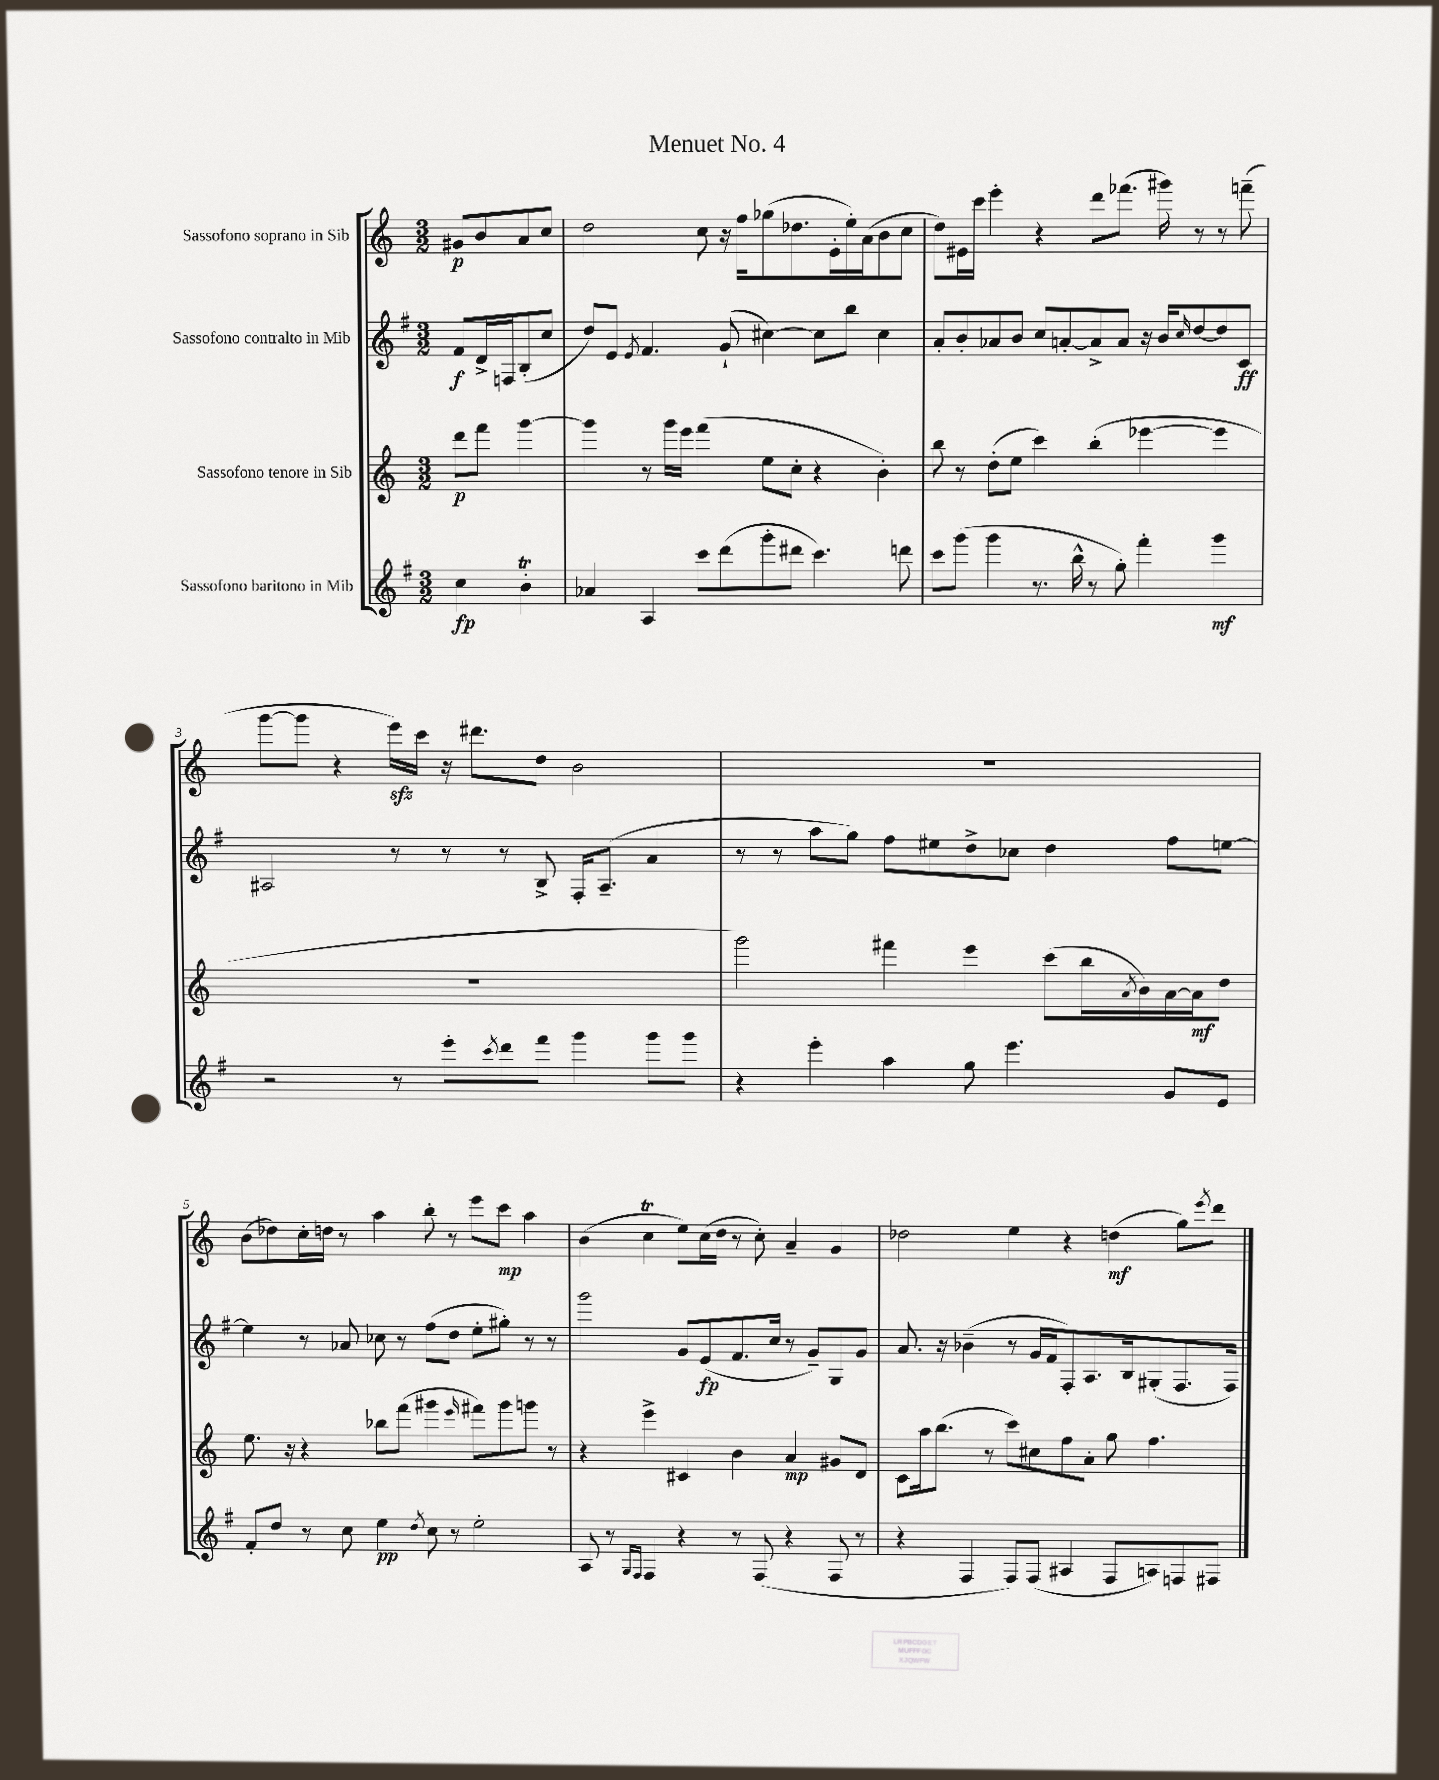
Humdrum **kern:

**kern	**dynam	**kern	**dynam	**kern	**dynam	**kern	**dynam
*part4	*part4	*part3	*part3	*part2	*part2	*part1	*part1
*staff4	*staff4	*staff3	*staff3	*staff2	*staff2	*staff1	*staff1
*I"Sassofono baritono in Mib	*	*I"Sassofono tenore in Sib	*	*I"Sassofono contralto in Mib	*	*I"Sassofono soprano in Sib	*
*clefG2	*	*clefG2	*	*clefG2	*	*clefG2	*
*k[f#]	*	*k[]	*	*k[f#]	*	*k[]	*
*M3/2	*	*M3/2	*	*M3/2	*	*M3/2	*
=	=	=	=	=	=	=	=
4cc\	fp	8ddd\L	p	8f#/L	f	8g#X/L	p
.	.	8fff\J	.	16d^/L	.	8b/	.
.	.	.	.	16Fn/J	.	.	.
4bt'\	.	[4ggg\	.	(8B'/	.	8a/	.
.	.	.	.	8cc/J	.	8cc/J	.
=1	=1	=1	=1	=1	=1	=1	=1
4a-X/	.	4ggg\]	.	8dd/L)	.	2dd\	.
.	.	.	.	8e/J	.	.	.
.	.	.	.	8qe/	.	.	.
4A/	.	8r	.	4.f#/	.	.	.
.	.	16ggg\LL	.	.	.	.	.
.	.	16eee\JJ	.	.	.	.	.
8ccc\L	.	(4fff\	.	.	.	8cc\	.
(8ddd\	.	.	.	(8g`/	.	16r	.
.	.	.	.	.	.	16ff\KL	.
8ggg'\	.	8ee\L	.	[4cc#X\)	.	(8gg-X\	.
8ddd#X\J	.	8cc'\J	.	.	.	8.dd-X\	.
4.ccc\)	.	4r	.	8cc#\L]	.	.	.
.	.	.	.	.	.	16e'\L	.
.	.	.	.	8bb\J	.	16ee'\)	.
.	.	.	.	.	.	(16a\J	.
.	.	4b'\)	.	4cc#\	.	8b\	.
8dddn\	.	.	.	.	.	8cc\J	.
=2	=2	=2	=2	=2	=2	=2	=2
8ccc\L	.	8bb\	.	8a'/L	.	8dd\L)	.
(8ggg\J	.	8r	.	8b'/	.	16e#X\L	.
.	.	.	.	.	.	16ccc\JJ	.
4ggg\	.	(8dd'\L	.	8a-X/	.	4eee'\	.
.	.	8ee\J	.	8b/J	.	.	.
8.r	.	4ccc\)	.	8cc/L	.	4r	.
.	.	.	.	[8an'/	.	.	.
16bb^^\	.	.	.	.	.	.	.
8r	.	(4bb'\	.	8a^/]	.	8ddd\L	.
8gg'\)	.	.	.	8a/J	.	(8.fff-X\J	.
4fff#'\	.	[4eee-X\	.	16r	.	.	.
.	.	.	.	16b/KL	.	16ggg#X\)	.
.	.	.	.	16qqcc/	.	.	.
.	.	.	.	[8dd/	.	8r	.
4ggg\	mf	4eee-\]	.	8dd/]	.	8r	.
.	.	.	.	8c/J	ff	(8fffn~\	.
!!LO:LB:g=z
=3	=3	=3	=3	=3	=3	=3	=3
2r	.	1.r	.	2A#X/	.	[8ggg\L	.
.	.	.	.	.	.	8ggg\J]	.
.	.	.	.	.	.	4r	.
8r	.	.	.	8r	.	16eeezz\LL)	.
.	.	.	.	.	.	16ccc\JJ	.
8eee'\L	.	.	.	8r	.	16r	.
.	.	.	.	.	.	8.ddd#X\L	.
8qccc/	.	.	.	.	.	.	.
8ddd\	.	.	.	8r	.	.	.
8fff#\J	.	.	.	8B^/	.	8dd\J	.
4ggg\	.	.	.	16F#'/KL	.	2b\	.
.	.	.	.	(8.A#~/J	.	.	.
8ggg\L	.	.	.	4a/	.	.	.
8ggg\J	.	.	.	.	.	.	.
=4	=4	=4	=4	=4	=4	=4	=4
4r	.	2ggg\)	.	8r	.	1.r	.
.	.	.	.	8r	.	.	.
4eee'\	.	.	.	8aa\L	.	.	.
.	.	.	.	8gg\J)	.	.	.
4aa\	.	4fff#X\	.	8ff#\L	.	.	.
.	.	.	.	8ee#X\	.	.	.
8gg\	.	4eee\	.	8dd^\	.	.	.
4.eee\	.	.	.	8cc-X\J	.	.	.
.	.	(8ccc\L	.	4dd\	.	.	.
.	.	16bb\L	.	.	.	.	.
.	.	8qa/	.	.	.	.	.
.	.	16b\)	.	.	.	.	.
8g/L	.	[16a\	.	8ff#\L	.	.	.
.	.	16a\J]	mf	.	.	.	.
8e/J	.	8dd\J	.	[8een\J	.	.	.
!!LO:LB:g=z
=5	=5	=5	=5	=5	=5	=5	=5
8f#'/L	.	8.ee\	.	4ee\]	.	(8b\L	.
8dd/J	.	.	.	.	.	8dd-X\)	.
.	.	16r	.	.	.	.	.
8r	.	4r	.	8r	.	16cc'\L	.
.	.	.	.	.	.	16ddn\JJ	.
8cc\	.	.	.	8a-X/	.	8r	.
4ee\	pp	8bb-X\L	.	8cc-X\	.	4aa\	.
.	.	(8fff\J	.	8r	.	.	.
8qdd/	.	.	.	.	.	.	.
8cc\	.	4ggg#X\	.	(8ff#\L	.	8bb'\	.
8r	.	.	.	8dd\J	.	8r	.
.	.	16qqeee/	.	.	.	.	.
2ee'\	.	8fff#X\L)	.	8ee'\L	.	8eee\L	.
.	.	8ggg#\	.	8gg#X'\J)	.	8ccc\J	mp
.	.	8gggn\J	.	8r	.	4aa\	.
.	.	8r	.	8r	.	.	.
=6	=6	=6	=6	=6	=6	=6	=6
8A/	.	4r	.	2ggg\	.	(4b\	.
8r	.	.	.	.	.	.	.
16qqG/LL	.	.	.	.	.	.	.
16qqF#/JJ	.	.	.	.	.	.	.
4F#/	.	4eee^\	.	.	.	4ccT\	.
4r	.	4c#X/	.	8g/L	.	8ee\L)	.
.	.	.	.	(8e/	fp	(16cc\L	.
.	.	.	.	.	.	16dd\JJ	.
8r	.	4b\	.	8.f#/	.	8r	.
(8F#/	.	.	.	.	.	8cc'\)	.
.	.	.	.	16cc/Jk	.	.	.
4r	.	4a/	mp	8r	.	4a~/	.
.	.	.	.	8g~/L)	.	.	.
8F#/	.	8g#X/L	.	8G/	.	4g/	.
8r	.	8d/J	.	8g/J	.	.	.
=7	=7	=7	=7	=7	=7	=7	=7
4r	.	8c\L	.	8.a/	.	2dd-X\	.
.	.	16aa\k	.	.	.	.	.
.	.	(8.bb\J	.	16r	.	.	.
4F#/	.	.	.	(4b-X~\	.	.	.
.	.	8r	.	.	.	.	.
8F#/L)	.	8ccc\L)	.	8r	.	4ee\	.
(8F#/J	.	8cc#X\	.	16g/LL	.	.	.
.	.	.	.	16f#/J	.	.	.
4A#X/	.	8ff\	.	8F#'/)	.	4r	.
.	.	8a'\J	.	8.A/	.	.	.
8F#/L	.	8gg\	.	.	.	(4ddn\	mf
.	.	.	.	16B/k	.	.	.
8An/)	.	4.ff\	.	(8G#X'/	.	.	.
8Fn/	.	.	.	8.F#/	.	8gg\L)	.
.	.	.	.	.	.	8qeee/	.
8F#X/J	.	.	.	.	.	8ddd\J	.
.	.	.	.	16F#/Jk)	.	.	.
==	==	==	==	==	==	==	==
*-	*-	*-	*-	*-	*-	*-	*-
